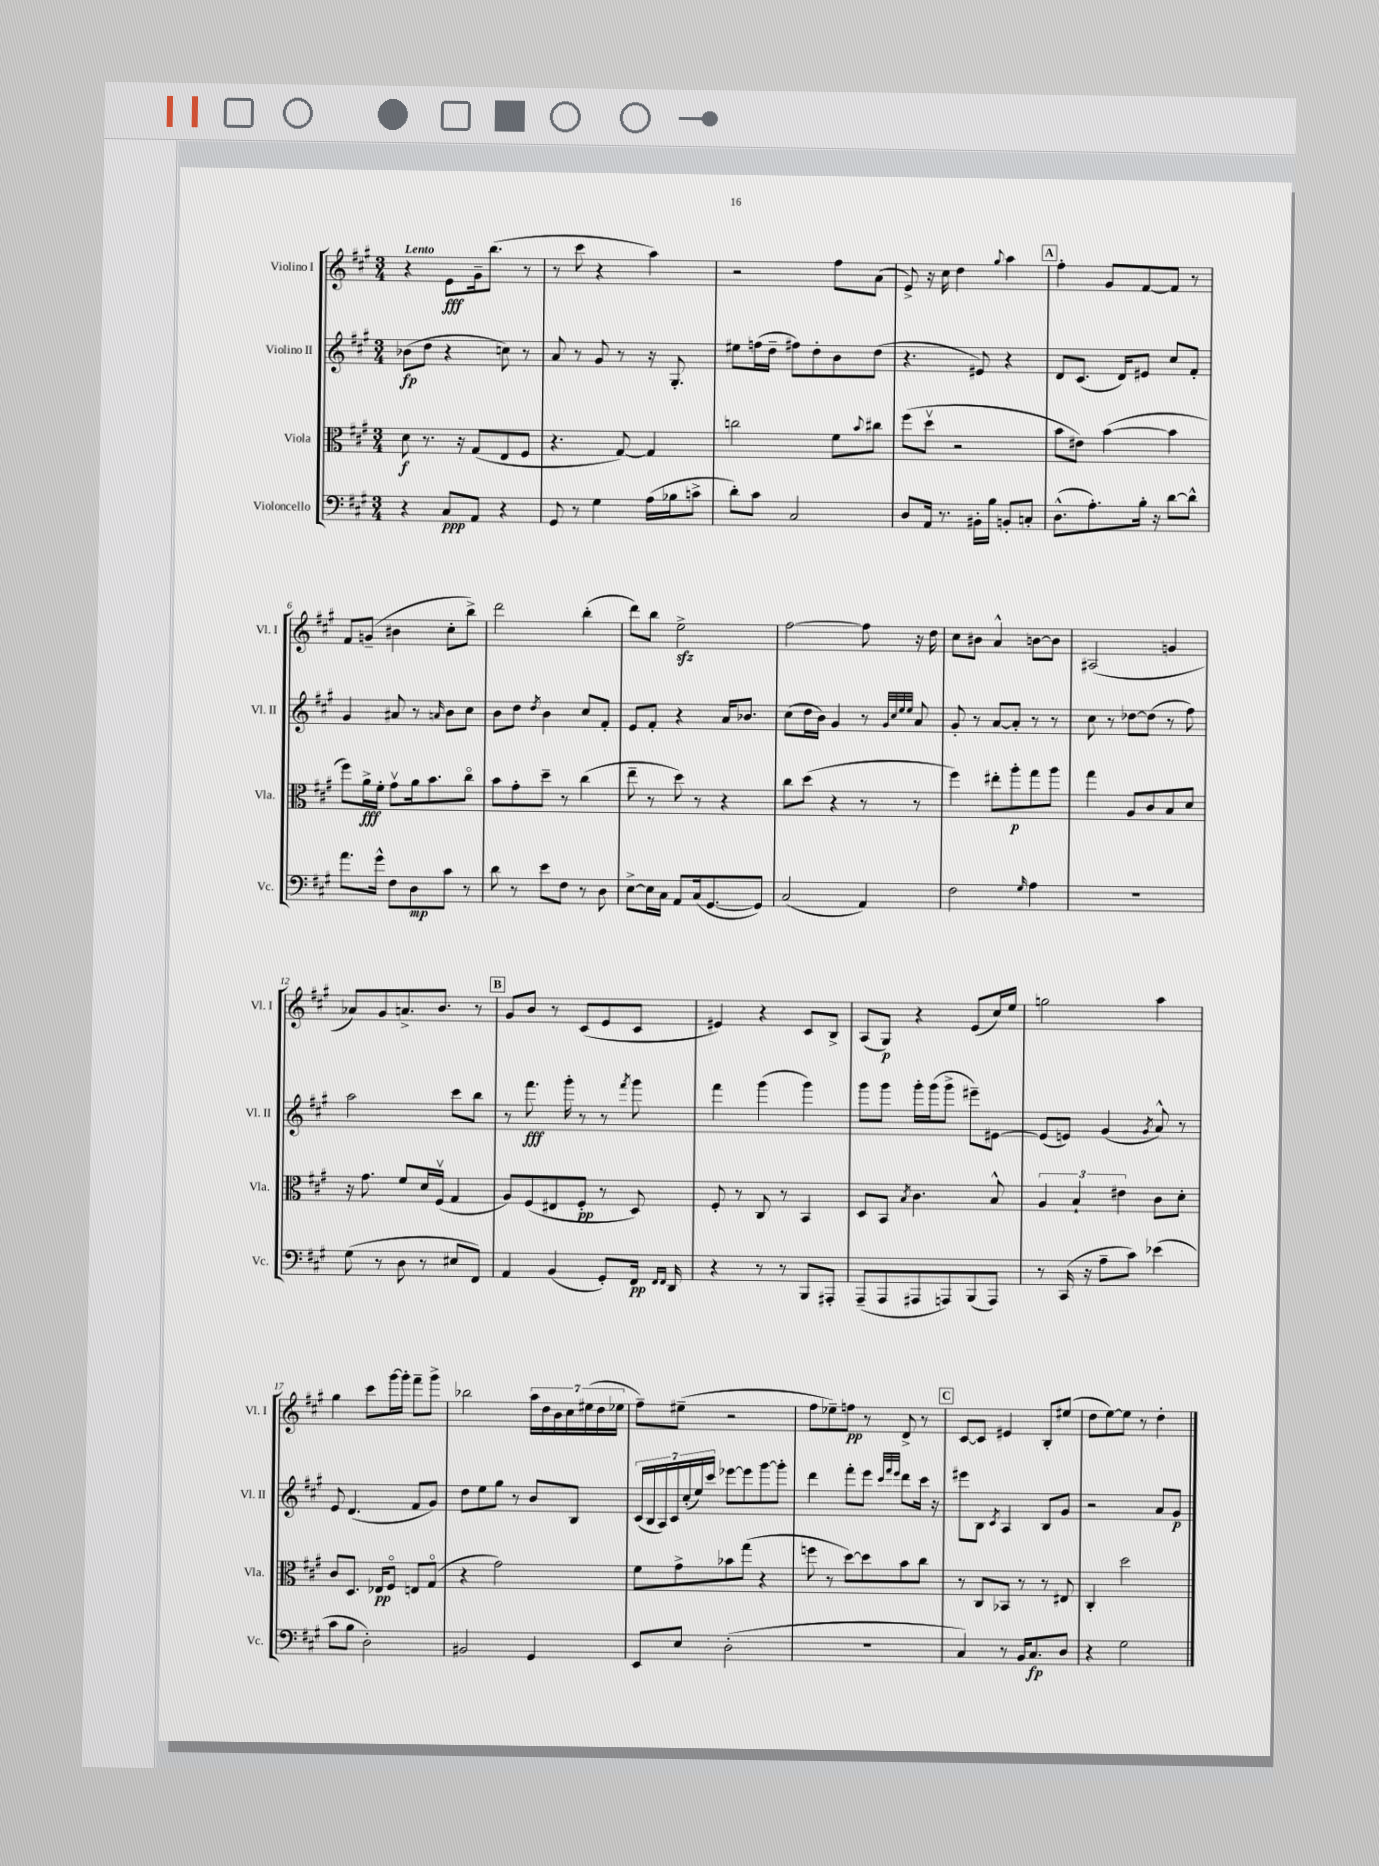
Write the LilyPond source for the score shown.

<<
\new StaffGroup <<
\new Staff = "s0" \with { instrumentName = "Violino I" shortInstrumentName = "Vl. I" } {
    \clef treble \key a \major \numericTimeSignature \time 3/4 \tempo "Lento"
    r4 e'8\fff gis'16-- b''8.( r8 |
    r8 cis'''8 r4 a''4) |
    r2 fis''8 a'8( |
    e'8->) r16 cis''16 d''4 \appoggiatura { gis''8 } a''4 |
    \mark \markup { \box "A" } fis''4-. gis'8 fis'8~ fis'8 r8 |
    fis'8 g'8--( bis'4 cis''8-. b''8->) |
    d'''2 b''4-.( |
    d'''8) b''8 e''2->\sfz |
    fis''2~ fis''8 r16 d''16 |
    cis''8 bis'8 a'4-^ b'8~ b'8 |
    ais2( g'4 |
    aes'8) gis'8 a'8.-> b'8. r8 |
    \mark \markup { \box "B" } gis'8 b'8 r8 cis'8( e'8 cis'8 |
    eis'4) r4 cis'8 b8-> |
    a8( gis8\p) r4 e'8( cis''16) e''16 |
    g''2 a''4 |
    gis''4 cis'''8 gis'''16~ gis'''16-. fis'''8-- gis'''8-> |
    bes''2 \tuplet 7/4 { a''16 d''16 b'16 cis''16 eis''16( d''16 ees''16 } |
    fis''8--) eis''8--( r2 |
    fis''8 ees''8--) f''8\pp r8 d'8-> r8 |
    \mark \markup { \box "C" } cis'8~ cis'8 eis'4 b8-. eis''8( |
    d''8 e''8~) e''8 r8 d''4-. \bar "|." |
}
\new Staff = "s1" \with { instrumentName = "Violino II" shortInstrumentName = "Vl. II" } {
    \clef treble \key a \major \numericTimeSignature \time 3/4
    bes'8\fp( d''8 r4 c''8) r8 |
    a'8 r8 gis'8 r8 r16 gis8.-. |
    eis''8 f''16( d''16-- fis''8) d''8-. b'8 d''8( |
    r4. eis'8) r4 |
    \mark \markup { \box "A" } d'8 cis'8.( d'16) eis'8 cis''8 fis'8-. |
    gis'4 ais'8 r8 \grace { a'16 } b'8 cis''8 |
    b'8 d''8 \acciaccatura { d''8 } b'4 cis''8 fis'8-. |
    e'8 fis'8-. r4 a'16 bes'8. |
    cis''8( d''16 b'16) gis'4 r8 \grace { gis'32 cis''32 e''32 e''32 } a'8 |
    gis'8-. r8 a'8~ a'8-. r8 r8 |
    cis''8 r8 des''8~ des''8( r8 fis''8) |
    a''2 cis'''8 b''8 |
    \mark \markup { \box "B" } r8 fis'''8.\fff gis'''16-. r8 r8 \acciaccatura { fis'''8 } gis'''8 |
    fis'''4 gis'''4( gis'''4) |
    gis'''8 gis'''8 gis'''16-. gis'''16( gis'''8-> eis'''8--) eis'8~ |
    eis'8( e'8) gis'4( \acciaccatura { gis'8 } a'8-^) r8 |
    e'8 d'4.( fis'8 gis'8) |
    d''8 e''8 gis''8 r8 b'8 b8 |
    \tuplet 7/4 { cis'16( b16 a16) cis'16 cis''16-.( e''16) cis'''16 } ees'''8~ ees'''8 gis'''8~ gis'''8-. |
    d'''4 fis'''8-. e'''8 \grace { cis'''32 fis'''32 e'''32 } d'''8 cis'''16 r16 |
    \mark \markup { \box "C" } eis'''8 b8 \acciaccatura { cis'8 } a4 b8 gis'8 |
    r2 a'8 gis'8\p \bar "|." |
}
\new Staff = "s2" \with { instrumentName = "Viola" shortInstrumentName = "Vla." } {
    \clef alto \key a \major \numericTimeSignature \time 3/4
    d'8\f r8. r16 gis8( e8 fis8 |
    r4. gis8~) gis4 |
    c''2 fis'8 \appoggiatura { b'8 } cis''8 |
    fis''8( d''8\upbow r2 |
    \mark \markup { \box "A" } b'8 eis'8) b'4~( b'4 |
    fis''8) a'16->\fff fis'16-. gis'8\upbow a'16 b'8. cis''8\flageolet |
    b'8 gis'8-. d''8-- r8 cis''4( |
    e''8-- r8 d''8) r8 r4 |
    cis''8 d''8( r4 r8 r8 |
    fis''4) eis''8-. a''8-.\p gis''8 a''8 |
    gis''4 a8 cis'8 b8 d'8 |
    r16 gis'8. fis'8 d'16 fis16\upbow( gis4 |
    \mark \markup { \box "B" } a8) fis8( eis8 fis8-.\pp r8 d8) |
    fis8-. r8 cis8 r8 b,4 |
    d8 b,8 \acciaccatura { b8 } cis'4. b8-^ |
    \tuplet 3/2 { a4 b4-! eis'4 } cis'8 d'8-. |
    cis'8 d8. ees16\pp fis8\flageolet e8 gis8\flageolet( |
    r4 gis'2) |
    fis'8 gis'8-> bes'8 gis''8( r4 |
    f''8 r8 d''8~) d''8 b'8 cis''8 |
    \mark \markup { \box "C" } r8 cis8 bes,8 r8 r8 eis8 |
    cis4-. d''2 \bar "|." |
}
\new Staff = "s3" \with { instrumentName = "Violoncello" shortInstrumentName = "Vc." } {
    \clef bass \key a \major \numericTimeSignature \time 3/4
    r4 cis8\ppp a,8 r4 |
    gis,8 r8 gis4 a16( bes16 c'8-> |
    d'8-.) cis'8 cis2 |
    d8 a,16 r8. bis,16-. b16 b,8-. c8-. |
    \mark \markup { \box "A" } d8.-^( a8.-.) b16-. r16 d'8~ d'8-^ |
    a'8. gis'16-^ fis8 d8\mp cis'8 r8 |
    d'8 r8 e'8 fis8 r8 d8 |
    e8~-> e16 cis16 a,8 cis16( gis,8.~ gis,8) |
    cis2( a,4) |
    fis2 \grace { gis16 } a4 |
    R2. |
    gis8( r8 d8 r8 eis8 fis,8) |
    \mark \markup { \box "B" } a,4 b,4( gis,8-.) fis,16\pp \grace { fis,16 fis,16 } d,16 |
    r4 r8 r8 b,,8 ais,,8-. |
    a,,8--( a,,8 ais,,8 a,,8) b,,8( a,,8) |
    r8 cis,16( r16 a8-- cis'8) ees'4( |
    cis'8 b8 d2-.) |
    bis,2 gis,4 |
    e,8 e8 d2-.( |
    R2. |
    \mark \markup { \box "C" } cis4) r8 b,16 cis8.\fp d8 |
    r4 gis2 \bar "|." |
}
>>
>>
